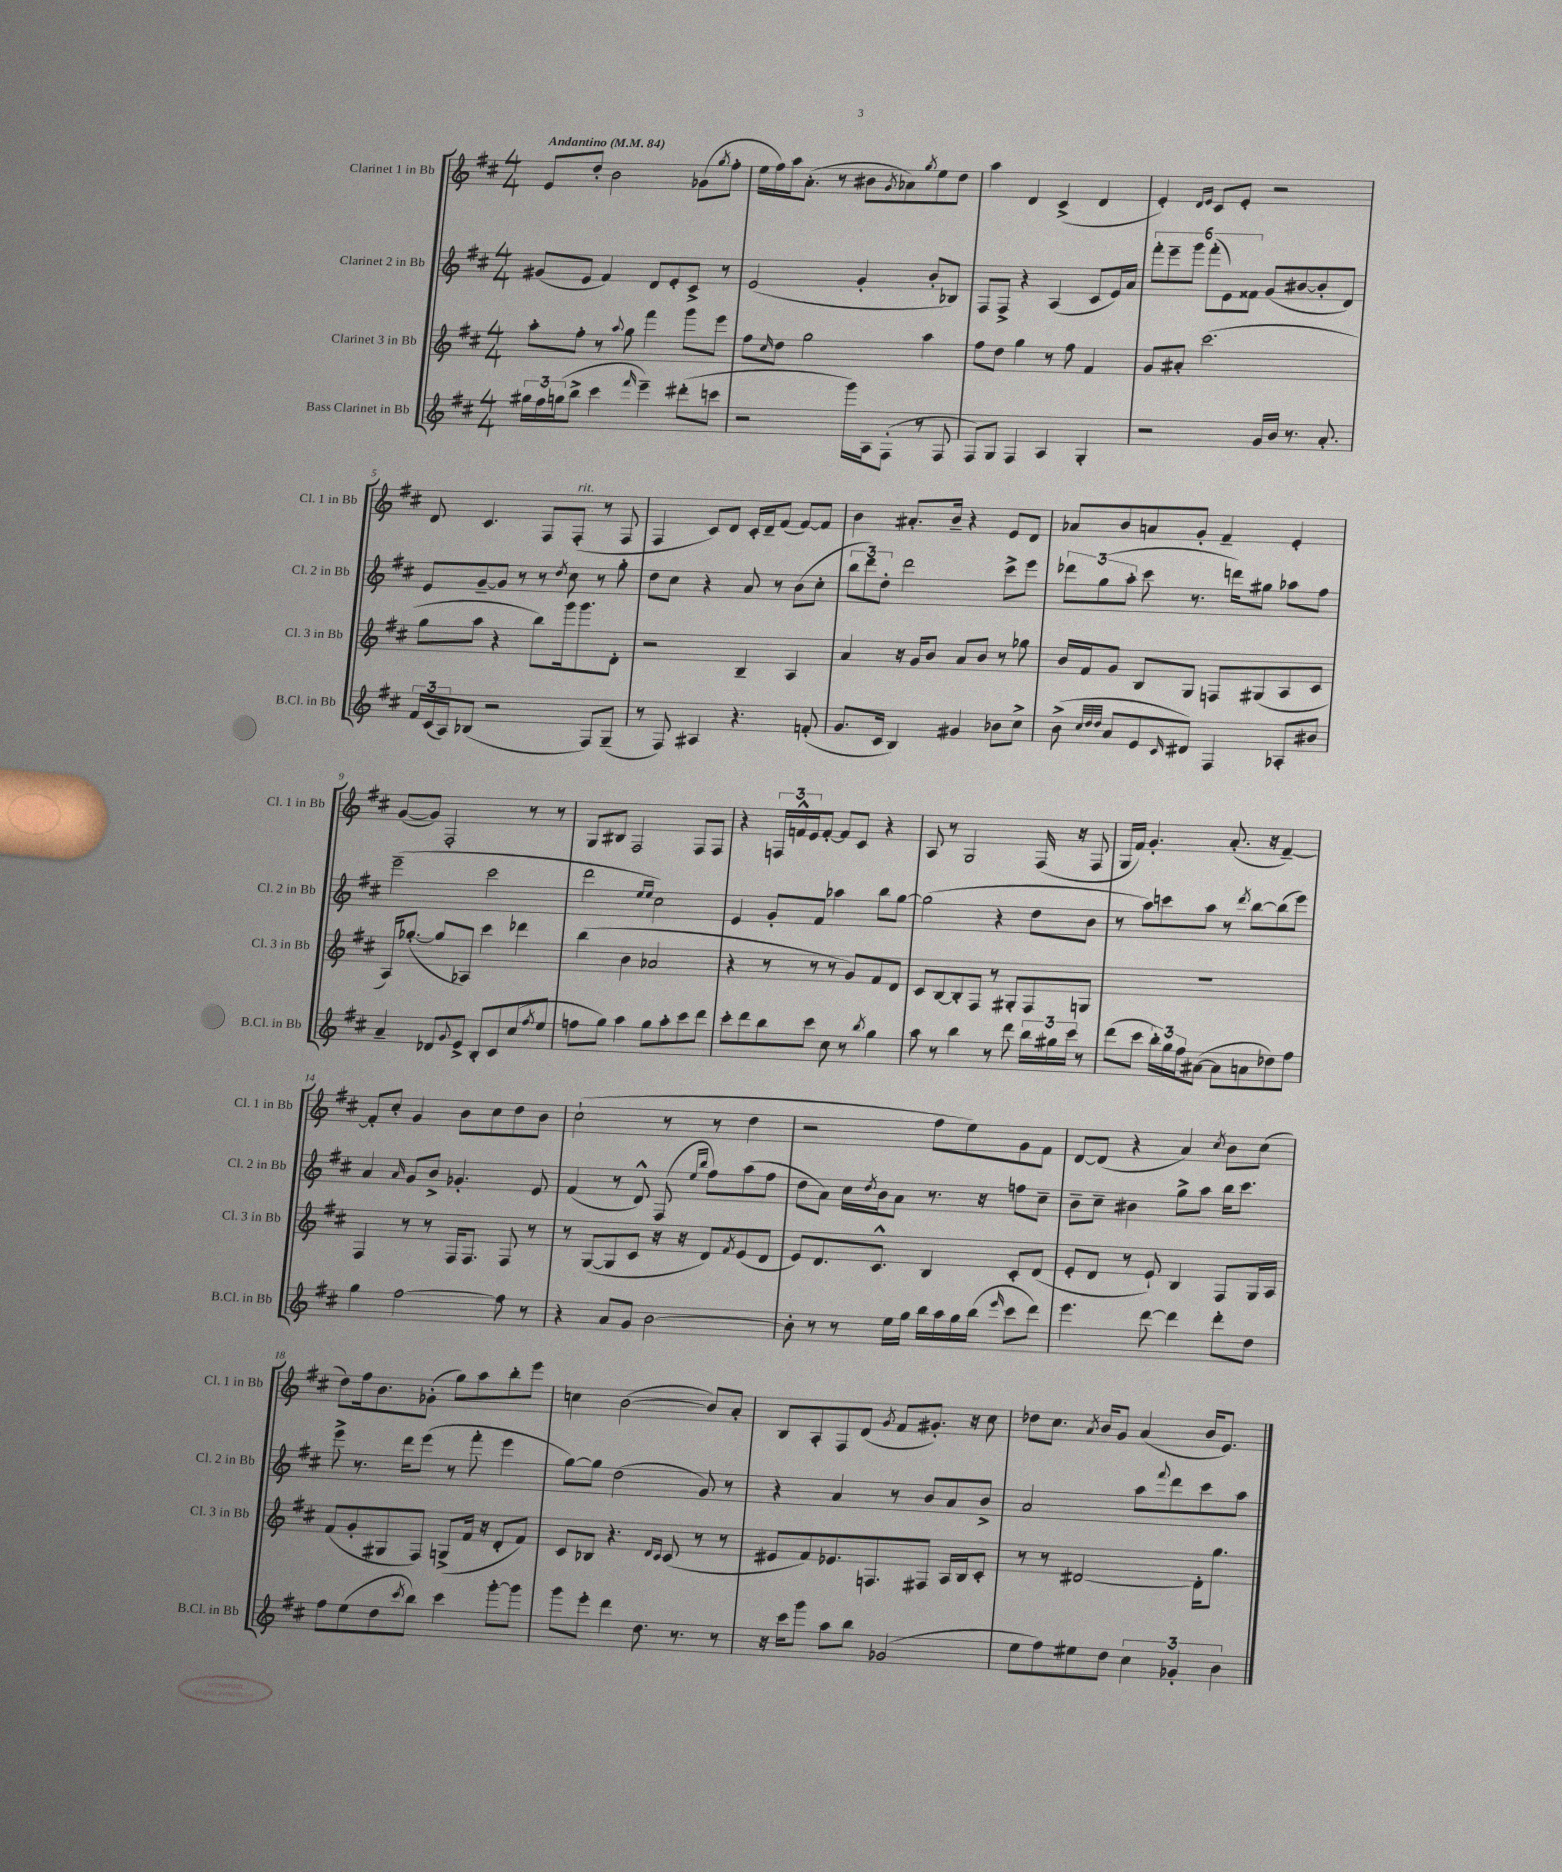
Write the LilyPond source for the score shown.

<<
\new StaffGroup <<
\new Staff = "s0" \with { instrumentName = "Clarinet 1 in Bb" shortInstrumentName = "Cl. 1 in Bb" } {
    \clef treble \key d \major \numericTimeSignature \time 4/4 \tempo "Andantino" 4 = 84
    e'8 d''8-. b'2 ges'8( \acciaccatura { g''8 } fis''8-. |
    e''16 fis''16) a''16 a'8.-.( r8 bis'8 \acciaccatura { g'8 } aes'8) \acciaccatura { g''8 } e''8 d''8 |
    a''4 d'4 cis'4->( d'4 |
    e'4-.) \grace { d'16 e'16 } cis'8 e'8-. r2 |
    d'8 cis'4. fis8 fis8-.^\markup { \italic "rit." }( r8 fis8 |
    fis4 cis'8) d'8 cis'16-. d'16-- fis'8( fis'8~) fis'8 |
    b'4 ais'8.-. b'16-- r4 e'8 d'8 |
    aes'8 b'8 a'8 g'8-. fis'4-- e'4-. |
    g'8~( g'8) fis2-. r8 r8 |
    g8 bis8 fis2 fis8 fis8 |
    r4 \tuplet 3/2 { f16 f'16-^ e'16 } f'8~-. f'8 cis'8 r4 |
    a8 r8 g2 fis16( r16 fis8 |
    g16 fis'16) g'4.-. a'8.-.( r16 fis'4~--) |
    fis'8-. cis''8-. g'4 b'8 cis''8 d''8 b'8 |
    cis''2-!( r8 r8 d''4 |
    r2 fis''8 e''8) g'8 fis'8 |
    d'8~ d'8( r4 a'4) \acciaccatura { cis''8 } b'8 cis''8( |
    d''8) fis''16 b'8. ges'8-.( g''8) a''8 b''8-. e'''8 |
    c''4 b'2~( b'8) a'8-. |
    b8 a8-. fis8 d'8( \acciaccatura { g'8 } fis'8 gis'8.-.) r16 cis''8 |
    des''8 cis''8. \acciaccatura { a'8 } b'16 g'8 a'4( b'16 e'8.) \bar "|." |
}
\new Staff = "s1" \with { instrumentName = "Clarinet 2 in Bb" shortInstrumentName = "Cl. 2 in Bb" } {
    \clef treble \key d \major \numericTimeSignature \time 4/4
    gis'8( e'8 fis'4) d'8 e'8-. cis'8-> r8 |
    e'2( g'4-. b'8-. bes8) |
    fis8 fis8-> r4 a4( cis'8 e'16) a'16 |
    \tuplet 6/4 { fis'''8-. e'''8-- g'''8 fis'''8-.( e'8) fisis'8 } g'8( bis'8~ bis'8-. d'8) |
    e'8 g'8~-- g'8 r8 r8 \acciaccatura { d''8 } cis''8 r8 g''8-. |
    d''8 cis''8 r4 a'8 r8 b'8( cis''8-. |
    \tuplet 3/2 { b''8 d'''8) d''8-. } d'''2 cis'''8-> e'''8 |
    \tuplet 3/2 { des'''8 g''8( a''8-. } cis'''8 r8. d'''16) gis''8 aes''8 fis''8 |
    e'''2--( cis'''2 |
    d'''2 \grace { e''16 e''16 } cis''2) |
    e'4 g'8-. fis'8 aes''4 b''8 g''8~ |
    g''2( r4 d''8 b'8 |
    r8 a''8) c'''8 a''8 r8 \acciaccatura { d'''8 } b''8~ b''8( e'''8) |
    a'4 \grace { a'16 } g'8 b'8-> ges'4.-. e'8 |
    fis'4( r8 d'8-^) fis8( \grace { e''16 b''16 } fis''8) a''8( fis''8 |
    d''8 a'8) cis''16 \acciaccatura { d''8 } b'16 a'8 r8. r16 f''8 cis''8-- |
    b'8-- cis''8-- bis'4 g''8-> a''8 b''16 cis'''8. |
    e'''8-> r8. d'''16 e'''8( r8 fis'''8-. e'''4 |
    g''8~) g''8 d''2( g'8) r8 |
    r4 a'4 r8 b'8 a'8 b'8-> |
    a'2 a''8 \appoggiatura { fis'''8 } d'''8 cis'''8 a''8 \bar "|." |
}
\new Staff = "s2" \with { instrumentName = "Clarinet 3 in Bb" shortInstrumentName = "Cl. 3 in Bb" } {
    \clef treble \key d \major \numericTimeSignature \time 4/4
    a''8-. fis''8-. r8 \appoggiatura { a''8 } g''8 fis'''4 g'''8 e'''8 |
    fis''8 \grace { cis''16 } d''8 g''2 a''4 |
    fis''8 d''8 g''4 r8 fis''8 fis'4 |
    g'8 ais'8-. cis'''2.( |
    g''8 a''8 r4 b''8) g'''16 g'''8. d'8-. |
    r2 b4-- a4 |
    a'4 r16 g'16 b'8 a'8 b'8 r8 ges''8 |
    b'16 fis'16 g'8 b8 g8 f8 gis8( a8 cis'8 |
    a16) ges''8.~-.( ges''8 aes8) cis'''4 des'''4 |
    b''4( b'4 aes'2 |
    r4 r8 r8 r8 g'8) fis'8 d'8 |
    cis'8 b8~ b8-. fis8 r8 gis8-. fis8 g8 |
    R1 |
    fis4 r8 r8 fis16 fis8. fis8 r8 |
    r8 g8~( g8 cis'8 r16 r16 d'8) \acciaccatura { fis'8 } e'8( d'8 |
    e'8) d'8. cis'8.-^ b4 cis'8-. d'8( |
    e'8-. d'8 r8 e'8-!) b4 fis8 g16 a16 |
    fis'8( g'8-. gis8 fis8) g8->( fis'16 r16 d'8-. fis'8) |
    cis'8 bes8 r4. \grace { d'16 cis'16 } cis'8( r8 r8 |
    eis'8 fis'8) ees'8. f8. fis8 a16 b16 cis'8-. |
    r8 r8 dis'2~ dis'16-. g''8. \bar "|." |
}
\new Staff = "s3" \with { instrumentName = "Bass Clarinet in Bb" shortInstrumentName = "B.Cl. in Bb" } {
    \clef treble \key d \major \numericTimeSignature \time 4/4
    \tuplet 3/2 { gis''16 fis''16 g''16( } b''8-> cis'''4 \grace { fis'''16 } e'''4--) dis'''8-.( c'''8 |
    r2 g'''16) a16 fis8-.( r8 fis8 |
    fis8) g8 fis4 a4 g4-. |
    r2 g'16 b'16 r8. a'8.-. |
    \tuplet 3/2 { fis'16 cis'16( a16) } bes8( r2 fis8) g8--( |
    r8 fis8) ais4 r4. f'8-.( |
    g'8. cis'16 b4) gis'4 bes'8 cis''8-> |
    b'8->( \grace { cis''32 d''32 d''32 } a'8 e'8 \grace { cis'16 } dis'8) fis4 aes8-. bis'8 |
    a'4-- des'8 \appoggiatura { g'8 } e'8-> b8-. cis'8 cis''8( \acciaccatura { fis''8 } e''8 |
    f''8 g''8) a''4 g''8 a''8-. cis'''8 d'''8 |
    cis'''8-. d'''8 b''8 cis'''8 cis''8 r8 \acciaccatura { b''8 } g''4 |
    a''8 r8 b''4 r8 d'''8 \tuplet 3/2 { b''16 gis''16 cis'''16 } r8 |
    d'''8( cis'''8 \tuplet 3/2 { b''16-.) g''16 fis''16 } ais'8~( ais'8 a'8 des''8) fis''8 |
    g''4 fis''2~ fis''8 r8 |
    r4 a'8 g'8 b'2~ |
    b'8-. r8 r8 e''16 g''16 b''16 a''16 g''16 b''16( \grace { e'''16 } cis'''8 d'''8) |
    e'''4. d'''8~ d'''4 d'''8-. d''8 |
    fis''8 e''8( d''8 \acciaccatura { cis'''8 } b''8) cis'''4 g'''8~-. g'''8 |
    g'''8 e'''8-. d'''4 d''8. r8. r8 |
    r16 cis'''16 g'''8 a''8 b''8 ges'2( |
    e''8 fis''8) eis''8 d''8 \tuplet 3/2 { cis''4 ges'4-. b'4 } \bar "|." |
}
>>
>>
